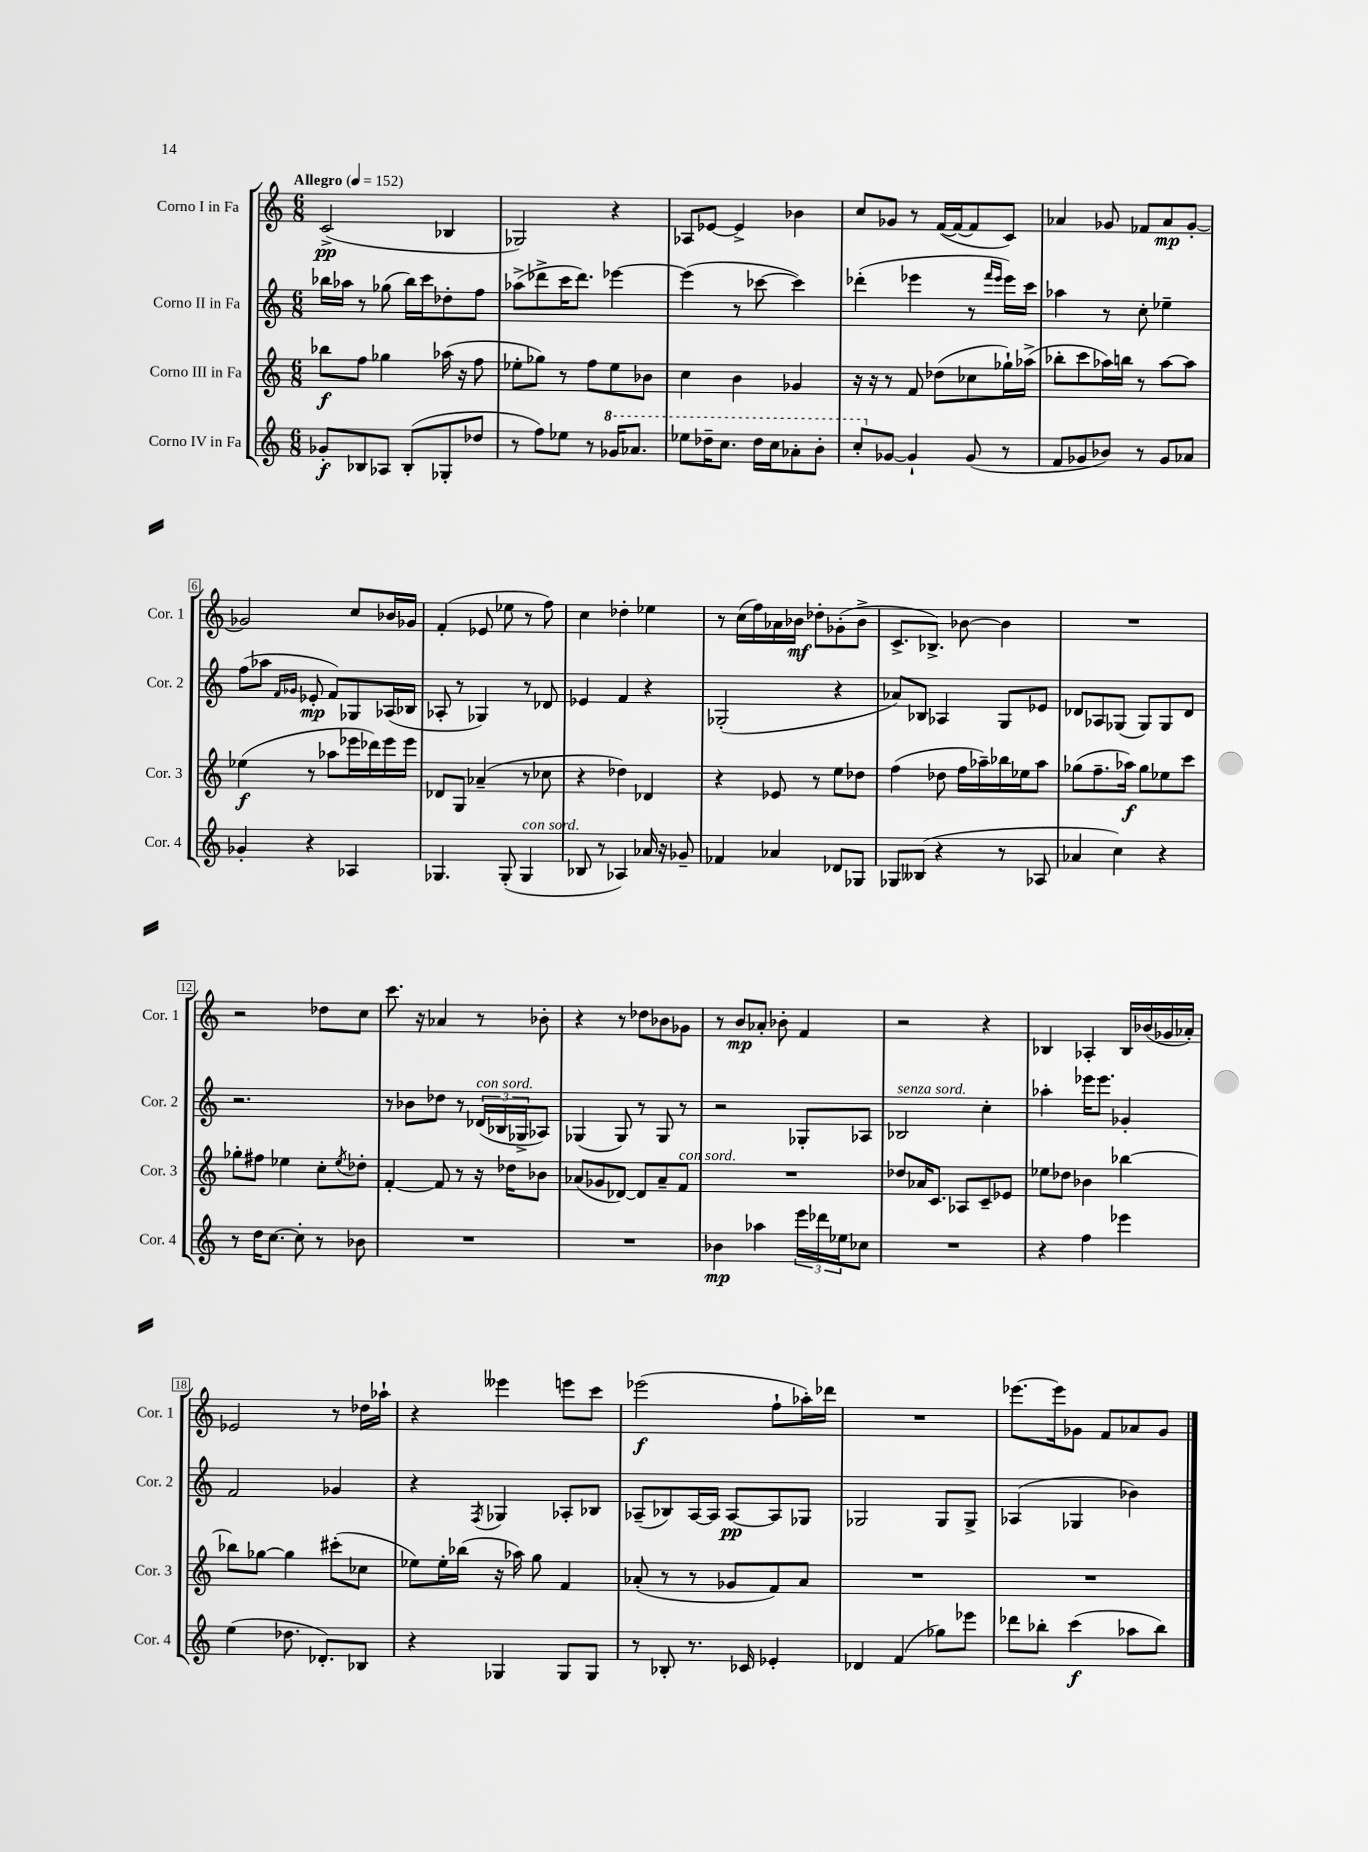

**kern	**dynam	**kern	**dynam	**kern	**dynam	**kern	**dynam
*part4	*part4	*part3	*part3	*part2	*part2	*part1	*part1
*staff4	*staff4	*staff3	*staff3	*staff2	*staff2	*staff1	*staff1
*I"Corno IV in Fa	*	*I"Corno III in Fa	*	*I"Corno II in Fa	*	*I"Corno I in Fa	*
*I'Cor. 4	*	*I'Cor. 3	*	*I'Cor. 2	*	*I'Cor. 1	*
*clefG2	*	*clefG2	*	*clefG2	*	*clefG2	*
*k[]	*	*k[]	*	*k[]	*	*k[]	*
*M6/8	*	*M6/8	*	*M6/8	*	*M6/8	*
*MM152	*	*MM152	*	*MM152	*	*MM152	*
=1	=1	=1	=1	=1	=1	=1	=1
!	!	!	!	!	!	!LO:TX:a:B:t=Allegro	!
8g-X'/L	f	8bb-X\L	f	16bb-X\LL	.	(2c^/	pp
.	.	.	.	16aa-X\JJ	.	.	.
8B-X/	.	8ff\J	.	8r	.	.	.
8A-X/J	.	4gg-X\	.	(8gg-X\	.	.	.
(8B-'/L	.	.	.	16bb-\LL)	.	.	.
.	.	.	.	16ccc\J	.	.	.
8G-X'/	.	(16aa-X\	.	8dd-X'\	.	4B-X/	.
.	.	16r	.	.	.	.	.
8dd-X/J	.	8ff\	.	8ff\J	.	.	.
=2	=2	=2	=2	=2	=2	=2	=2
8r	.	8ee-X'\L	.	(8aa-X^\L	.	2G-X/)	.
8ff\L)	.	8gg-X\J)	.	8ddd-X^\	.	.	.
8ee-X\J	.	8r	.	16ccc\K	.	.	.
.	.	.	.	8.ddd-\J)	.	.	.
8r	.	8ff\L	.	.	.	.	.
*8va	*	*	*	*	*	*	*
16gg-X/KL	.	8ee-\	.	[4eee-X\	.	4r	.
8.aa-X/J	.	.	.	.	.	.	.
.	.	8b-X\J	.	.	.	.	.
=3	=3	=3	=3	=3	=3	=3	=3
8eee-X\L	.	4cc\	.	(4eee-\]	.	8A-X/L	.
16ddd-X~\K	.	.	.	.	.	[8e-X/J	.
8.ccc\J	.	.	.	.	.	.	.
.	.	4b\	.	8r	.	4e-^/]	.
16ddd-\LL	.	.	.	[8ccc-X\	.	.	.
16ccc\J	.	.	.	.	.	.	.
8aa-X'\	.	4g-X/	.	4ccc-\])	.	4b-X\	.
8bb'\J	.	.	.	.	.	.	.
=4	=4	=4	=4	=4	=4	=4	=4
8ccc'/L	.	16r	.	(4ddd-X'\	.	8cc/L	.
.	.	16r	.	.	.	.	.
*X8va	*	*	*	*	*	*	*
[8g-X/J	.	8r	.	.	.	8g-X/J	.
4g-`/]	.	8f/	.	4eee-X\	.	8r	.
.	.	(8dd-X\L	.	.	.	([16f/LL	.
.	.	.	.	.	.	16f/J_	.
(8g-/	.	8cc-X\	.	8r	.	8f/]	.
.	.	.	.	16qqfff/LL	.	.	.
.	.	.	.	16qqeee-/JJ	.	.	.
8r	.	16gg-X`\L)	.	16eee-\LL)	.	8c/J)	.
.	.	(16aa-X^\JJ	.	16ccc\JJ	.	.	.
=5	=5	=5	=5	=5	=5	=5	=5
8f/L	.	8bb-X'\L	.	4aa-X\	.	4a-X/	.
8g-X/	.	8ccc\	.	.	.	.	.
8b-X/J)	.	16aa-X\L)	.	8r	.	8g-X/	.
.	.	16bbn\JJ	.	.	.	.	.
8r	.	8r	.	8cc'\	.	8f-X/L	.
8g-/L	.	[8aa-\L	.	4ee-X~\	.	8a-/	mp
8a-X/J	.	8aa-\J]	.	.	.	[8g-'/J	.
!!LO:LB:g=z
=6	=6	=6	=6	=6	=6	=6	=6
4g-X'/	.	(4ee-X\	f	(8ff\L	.	2g-X/]	.
.	.	.	.	8aa-X\J	.	.	.
.	.	.	.	16qqf/LL	.	.	.
.	.	.	.	16qqg-X/JJ	.	.	.
4r	.	8r	.	8e-X'/	mp	.	.
.	.	8aa-X\L	.	8f/L)	.	.	.
4A-X/	.	16eee-X\L	.	8G-X/	.	8cc/L	.
.	.	16ddd-X\)	.	.	.	.	.
.	.	16eee-\	.	(16A-X/L	.	16b-X/L	.
.	.	16eee-\JJ	.	16B-X/JJ	.	16g-X/JJ	.
=7	=7	=7	=7	=7	=7	=7	=7
4.G-X/	.	8d-X/L	.	8A-X'/	.	(4f'/	.
.	.	8G/J	.	8r	.	.	.
.	.	(4a-X~/	.	4G-X/)	.	8e-X/	.
(8G-'/	.	.	.	.	.	8ee-X\	.
!LO:TX:a:i:t=con sord.	!	!	!	!	!	!	!
4G-/	.	8r	.	8r	.	8r	.
.	.	8cc-X\	.	8d-X/	.	8ff\)	.
=8	=8	=8	=8	=8	=8	=8	=8
8B-X/	.	4r	.	4e-X/	.	4cc\	.
8r	.	.	.	.	.	.	.
4A-X/)	.	4dd-X\)	.	4f/	.	4dd-X'\	.
16a-X/	.	4d-X/	.	4r	.	4ee-X\	.
16r	.	.	.	.	.	.	.
8g-X~/	.	.	.	.	.	.	.
=9	=9	=9	=9	=9	=9	=9	=9
4f-X/	.	4r	.	(2G-X'/	.	8r	.
.	.	.	.	.	.	(16cc\LL	.
.	.	.	.	.	.	16ff\)	.
4a-X/	.	8e-X/	.	.	.	16a-X\	.
.	.	.	.	.	.	16b-X\JJ	mf
.	.	8r	.	.	.	8dd-X'\L	.
8d-X/L	.	8ee\L	.	4r	.	(8g-X'\	.
8G-X/J	.	8dd-X\J	.	.	.	8b-^\J	.
=10	=10	=10	=10	=10	=10	=10	=10
8G-X/L	.	(4ff\	.	8a-X/L)	.	8.c^/L	.
(8B--X/J	.	.	.	8B-X/J	.	.	.
.	.	.	.	.	.	8.B-X^/J)	.
4r	.	8dd-X\	.	4A-X/	.	.	.
.	.	16ff\LL	.	.	.	[8b-X\	.
.	.	16aa-X~\)	.	.	.	.	.
8r	.	16bb-X\	.	8G/L	.	4b-\]	.
.	.	16ee-X\J	.	.	.	.	.
8A-X/	.	8aa-\J	.	8e-X/J	.	.	.
=11	=11	=11	=11	=11	=11	=11	=11
4a-X/	.	(8gg-X\L	.	8d-X/L	.	2.r	.
.	.	8.ff~\	.	8A-X/	.	.	.
4cc\)	.	.	.	(8G-X/J	.	.	.
.	.	16aa-X\Jk)	f	.	.	.	.
.	.	8gg-\L	.	8G-/L)	.	.	.
4r	.	8ee-X\	.	8G-/	.	.	.
.	.	8ccc\J	.	8d-/J	.	.	.
!!LO:LB:g=z
=12	=12	=12	=12	=12	=12	=12	=12
8r	.	8gg-X'\L	.	2.r	.	2r	.
16dd\KL	.	8ff#X\J	.	.	.	.	.
[8.cc\J	.	.	.	.	.	.	.
.	.	4ee-X\	.	.	.	.	.
8cc'\]	.	.	.	.	.	.	.
8r	.	8cc'\L	.	.	.	8dd-X\L	.
.	.	8qee-/	.	.	.	.	.
8b-X\	.	8dd-X'\J	.	.	.	8cc\J	.
=13	=13	=13	=13	=13	=13	=13	=13
2.r	.	[4f'/	.	8r	.	8.ccc\	.
.	.	.	.	8b-X\L	.	.	.
.	.	.	.	.	.	16r	.
.	.	8f/]	.	8dd-X\J	.	4a-X/	.
.	.	8r	.	8r	.	.	.
!	!	!	!	!LO:TX:a:i:t=con sord.	!	!	!
.	.	16r	.	(24d-X/LL	.	8r	.
.	.	.	.	24B-X/	.	.	.
.	.	16dd-X\KL	.	.	.	.	.
.	.	.	.	24G-X^/J	.	.	.
.	.	8b-X\J	.	8A-X/J)	.	8b-X'\	.
=14	=14	=14	=14	=14	=14	=14	=14
2.r	.	(8a-X/L	.	(4G-X/	.	4r	.
.	.	8g-X/	.	.	.	.	.
.	.	[8d-X/J)	.	8G-/)	.	8r	.
.	.	8d-/L]	.	8r	.	8dd-X\L	.
.	.	8a-~/	.	8G-/	.	8b-X\	.
!	!	!LO:TX:a:i:t=con sord.	!	!	!	!	!
.	.	8f/J	.	8r	.	8g-X\J	.
=15	=15	=15	=15	=15	=15	=15	=15
4b-X\	mp	2.r	.	2r	.	8r	.
.	.	.	.	.	.	8b/L	mp
4aa-X\	.	.	.	.	.	8a-X'/J	.
.	.	.	.	.	.	8b-X'\	.
24eee\LL	.	.	.	8G-X'/L	.	4f/	.
24ddd-X\	.	.	.	.	.	.	.
24ee-X\J	.	.	.	.	.	.	.
8cc-X\J	.	.	.	8A-X/J	.	.	.
=16	=16	=16	=16	=16	=16	=16	=16
!	!	!	!	!LO:TX:a:i:t=senza sord.	!	!	!
2.r	.	8dd-X/L	.	2B-X/	.	2r	.
.	.	16a-X/K	.	.	.	.	.
.	.	8.c/J	.	.	.	.	.
.	.	8A-X/L	.	.	.	.	.
.	.	8c~/	.	4cc'\	.	4r	.
.	.	8e-X/J	.	.	.	.	.
=17	=17	=17	=17	=17	=17	=17	=17
4r	.	8ee-X\L	.	4aa-X'\	.	4B-X/	.
.	.	8dd-X\J	.	.	.	.	.
4ff\	.	4b-X\	.	16eee-X\KL	.	4A-X'/	.
.	.	.	.	8.eee-\J	.	.	.
4eee-X\	.	[4bb-X\	.	4g-X'/	.	16B-/LL	.
.	.	.	.	.	.	(16b-X/	.
.	.	.	.	.	.	16g-X/	.
.	.	.	.	.	.	16a-X'/JJ)	.
!!LO:LB:g=z
=18	=18	=18	=18	=18	=18	=18	=18
(4ee\	.	8bb-X\L]	.	2f/	.	2e-X/	.
.	.	[8gg-X\J	.	.	.	.	.
8.dd-X\	.	4gg-\]	.	.	.	.	.
8.d-X'/L)	.	.	.	.	.	.	.
.	.	(8ccc#X'\L	.	4g-X/	.	8r	.
8B-X/J	.	8cc-X\J	.	.	.	16dd-X\LL	.
.	.	.	.	.	.	16aa-X`\JJ	.
=19	=19	=19	=19	=19	=19	=19	=19
4r	.	8ee-X\L)	.	4r	.	4r	.
.	.	16ee-'\L	.	.	.	.	.
.	.	(16bb-X\JJ	.	.	.	.	.
.	.	.	.	8qF/	.	.	.
4G-X/	.	16r	.	4G-X/	.	4eee--X\	.
.	.	16aa-X\)	.	.	.	.	.
.	.	8gg\	.	.	.	.	.
8G-/L	.	4f/	.	8A-X'/L	.	8eeen\L	.
8G-/J	.	.	.	8B-X/J	.	8ccc\J	.
=20	=20	=20	=20	=20	=20	=20	=20
8r	.	(8a-X'/	.	(8A-X~/L	.	(2eee-X\	f
8B-X'/	.	8r	.	8B-X/)	.	.	.
8.r	.	8r	.	[16A-/L	.	.	.
.	.	.	.	16A-/JJ]	.	.	.
.	.	8g-X/L	.	[8A-/L	pp	.	.
16c-X/	.	.	.	.	.	.	.
4e-X'/	.	8f/)	.	8A-/]	.	8ff`\L	.
.	.	8a-/J	.	8G-X/J	.	16aa-X'\L)	.
.	.	.	.	.	.	16ddd-X\JJ	.
=21	=21	=21	=21	=21	=21	=21	=21
4d-X/	.	2.r	.	2G-X/	.	2.r	.
(4f/	.	.	.	.	.	.	.
8gg-X\L)	.	.	.	8G-/L	.	.	.
8eee-X\J	.	.	.	8G-^/J	.	.	.
=22	=22	=22	=22	=22	=22	=22	=22
8ddd-X\L	.	2.r	.	(4A-X/	.	[8.eee-X\L	.
8bb-X'\J	.	.	.	.	.	.	.
.	.	.	.	.	.	16eee-\k]	.
(4ccc\	f	.	.	4G-X/	.	8g-X\J	.
.	.	.	.	.	.	8f/L	.
8aa-X\L	.	.	.	4b-X\)	.	8a-X/	.
8bb-\J)	.	.	.	.	.	8g-/J	.
==	==	==	==	==	==	==	==
*-	*-	*-	*-	*-	*-	*-	*-
